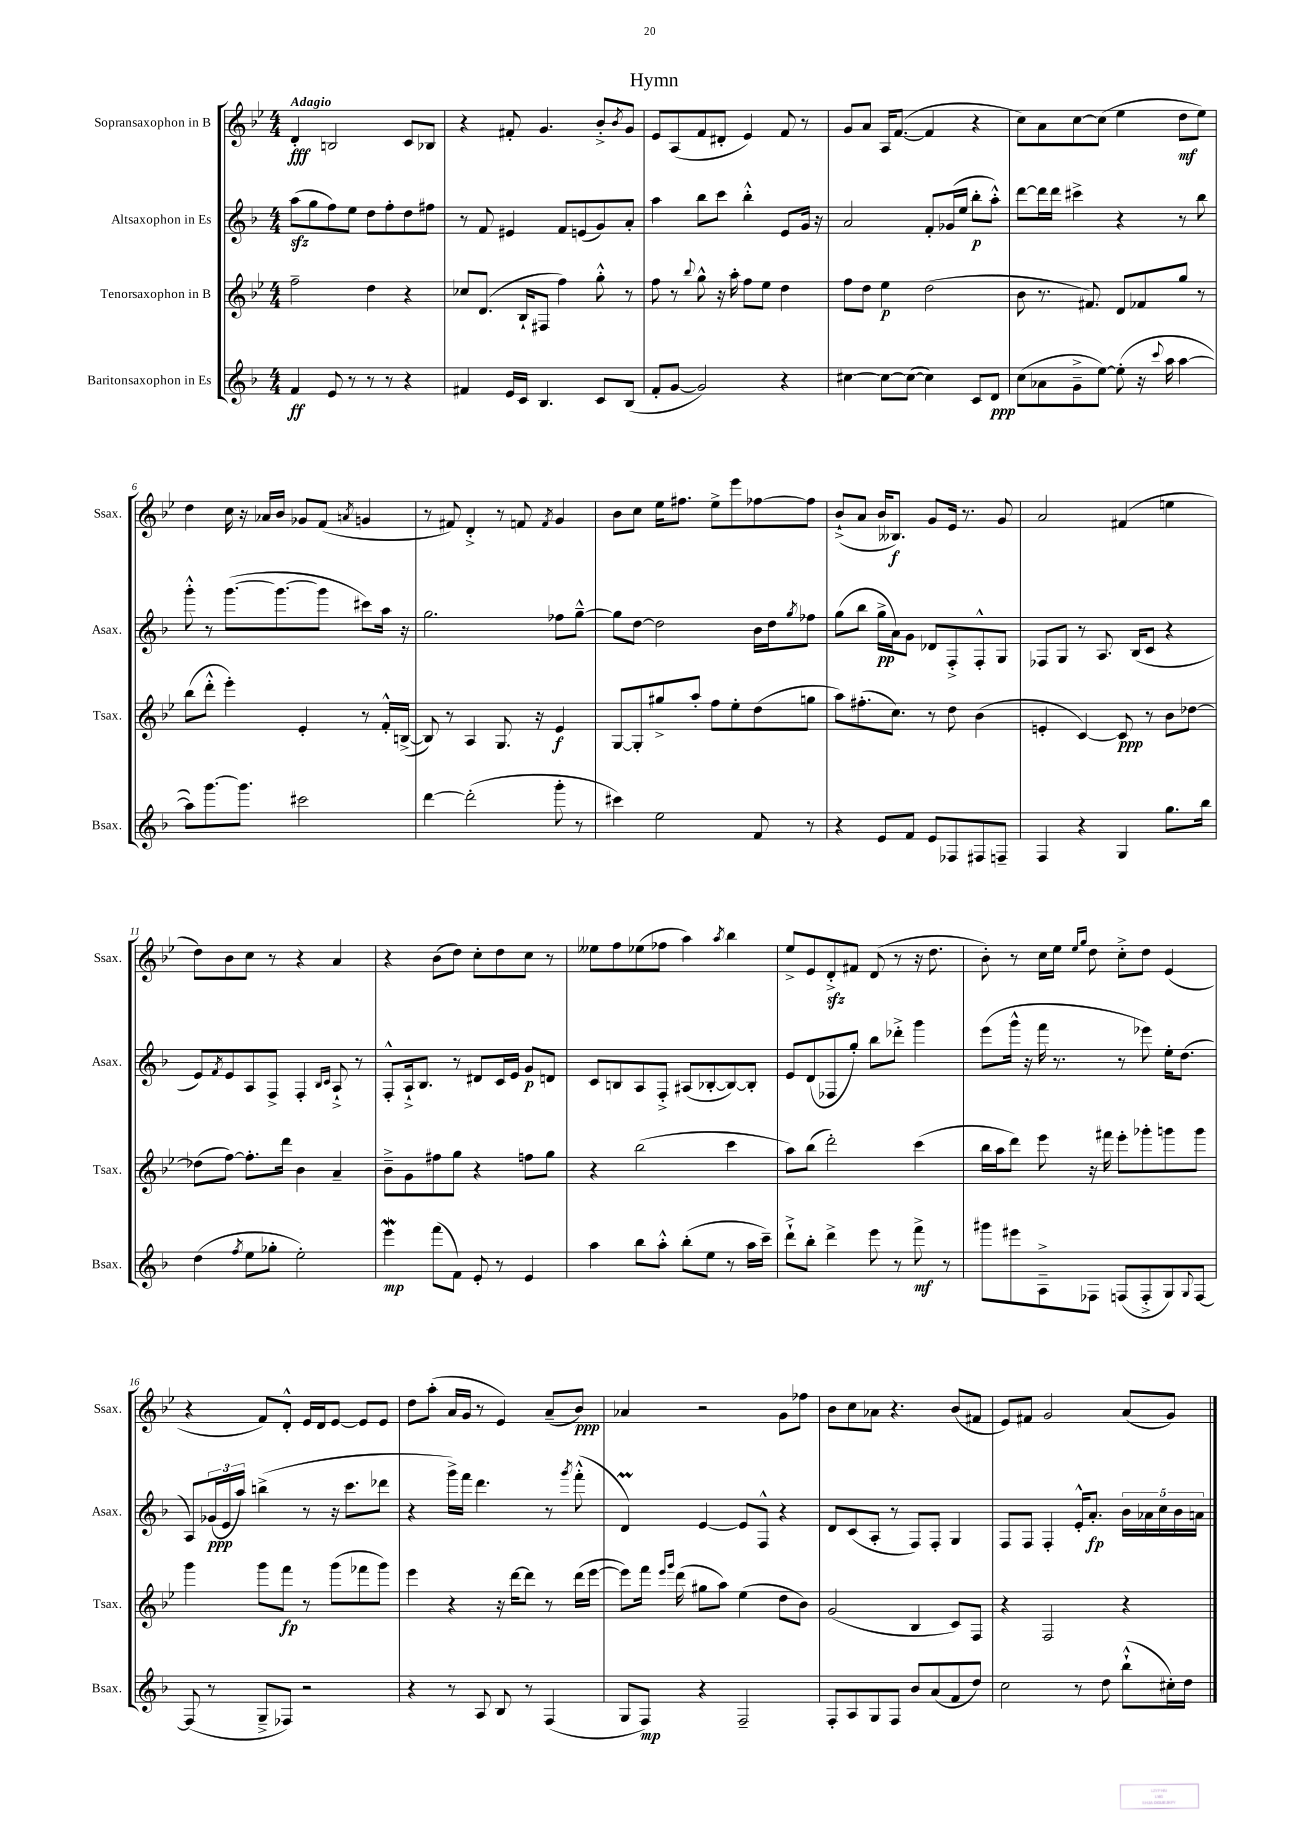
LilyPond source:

\header { title = "Hymn" }
<<
\new StaffGroup <<
\new Staff = "s0" \with { instrumentName = "Sopransaxophon in B" shortInstrumentName = "Ssax." } {
    \clef treble \key bes \major \numericTimeSignature \time 4/4 \tempo "Adagio"
    d'4-.\fff b2 c'8 bes8 |
    r4 fis'8-. g'4. bes'8-.-> \acciaccatura { bes'8 } g'8 |
    ees'8 a8( f'8 dis'8-. ees'4) f'8 r8 |
    g'8 a'8 a16 f'8.~( f'4 r4 |
    c''8) a'8 c''8~ c''8( ees''4 d''8\mf ees''8) |
    d''4 c''16 r16 aes'16 bes'16 ges'8 f'8( \acciaccatura { a'8 } g'4 |
    r8 fis'8) d'4-.-> r8 f'8 \acciaccatura { f'8 } g'4 |
    bes'8 c''8 ees''16 fis''8. ees''8-> ees'''8 fes''8~ fes''8 |
    bes'8-!->( a'8 bes'16 beses8.\f) g'8 ees'16 r8. g'8 |
    a'2 fis'4( e''4 |
    d''8) bes'8 c''8 r8 r4 a'4 |
    r4 bes'8( d''8) c''8-. d''8 c''8 r8 |
    eeses''8 f''8 ees''8( fes''8 a''4) \acciaccatura { a''8 } bes''4 |
    ees''8-> ees'8 d'8-.->\sfz fis'8 d'8( r8 r16 d''8. |
    bes'8-.) r8 c''16 ees''16 \grace { ees''16 g''16 } d''8 c''8-.-> d''8 ees'4( |
    r4 f'8) d'8-.-^ ees'16 d'16 ees'8~ ees'8 ees'8 |
    d''8 a''8-.( a'16 g'16 r8 ees'4) a'8--( bes'8\ppp) |
    aes'4 r2 g'8 fes''8 |
    bes'8 c''8 aes'8 r4. bes'8( fis'8 |
    ees'8) fis'8 g'2 a'8( g'8) \bar "|." |
}
\new Staff = "s1" \with { instrumentName = "Altsaxophon in Es" shortInstrumentName = "Asax." } {
    \clef treble \key f \major \numericTimeSignature \time 4/4
    a''8\sfz( g''8 f''8) e''8 d''8 f''8-. d''8 fis''8 |
    r8 f'8 eis'4 f'8 e'8( g'8) a'8-. |
    a''4 bes''8 c'''8 bes''4-.-^ e'8 g'16 r16 |
    a'2 f'8-. ges'16( e''16 bes''8-.\p a''8-.-^) |
    d'''8~ d'''16 d'''16 cis'''4-> r4 r8 bes''8 |
    g'''8-.-^ r8 g'''8.~( g'''8.~ g'''8 cis'''8) a''16 r16 |
    g''2. fes''8 g''8~---^ |
    g''8 d''8~ d''2 bes'16 d''16 \acciaccatura { g''8 } fes''8 |
    g''8( bes''8 g''16->\pp a'16) g'8 des'8 f8-.-> f8-.-^ g8 |
    fes8 g8 r8 a8. bes16( c'8 r4 |
    e'8) \acciaccatura { f'8 } e'8 a8 f8-> f4-. \grace { bes16 c'16 } a8-!-> r8 |
    f8-.-^ a16-!-> bes8. r8 dis'8 c'16 e'16 g'8\p d'8 |
    c'8 b8 a8 f8-.-> ais8( bes8~-. bes8~) bes8-. |
    e'8 d'8( fes8 g''8-.) bes''8 des'''8-.-> g'''4 |
    e'''8( g'''16-^ r16 f'''16 r8. r8 ees'''8) e''16-. d''8.( |
    a8) \tuplet 3/2 { ges'16\ppp( e'16 a''16) } b''4->( r8 r16 c'''8. des'''8 |
    r4 g'''16->) f'''16 d'''4. r8 \acciaccatura { g'''8 } f'''8-.-^( |
    d'4\prall) e'4~ e'8 f8-^ r4 |
    d'8 c'8( a8-. r8 f8) f8-. g4 |
    f8 f8 f4-. e'16-.-^ a'8.-.\fp \tuplet 5/4 { bes'16 aes'16 c''16 bes'16 a'16 } \bar "|." |
}
\new Staff = "s2" \with { instrumentName = "Tenorsaxophon in B" shortInstrumentName = "Tsax." } {
    \clef treble \key bes \major \numericTimeSignature \time 4/4
    f''2-- d''4 r4 |
    ces''8 d'8.( bes16-! fis8 f''4) g''8-.-^ r8 |
    f''8 r8 \appoggiatura { bes''8 } g''8-^ r16 a''16-. f''8 ees''8 d''4 |
    f''8 d''8 ees''4\p d''2( |
    bes'8 r8. fis'8.) d'8 fes'8 g''8 r8 |
    bes''8( d'''8-.-^ ees'''4-.) ees'4-. r8 f'16-.-^ b16~->( |
    b8) r8 a4 g8. r16 ees'4\f |
    g8~ g8-. gis''8-> a''8-. f''8 ees''8-. d''8( g''8 |
    a''8) fis''8.-.( c''8.) r8 d''8 bes'4( |
    e'4-. c'4~) c'8\ppp r8 bes'8 des''8~ |
    des''8( f''8~) f''8.-. d'''16 bes'4 a'4-- |
    bes'8---> g'8 fis''8 g''8 r4 f''8 g''8 |
    r4 bes''2( c'''4 |
    a''8) bes''8( d'''2-.) c'''4( |
    bes''16 a''16 d'''8) ees'''8 r16 fis'''16 ees'''8-. ges'''8-. g'''8 g'''8 |
    g'''4 g'''8 f'''8\fp r8 g'''8( fes'''8 g'''8) |
    ees'''4 r4 r16 d'''16~ d'''8 r8 d'''16( ees'''16~ |
    ees'''8) f'''16 \grace { ees'''16 g'''16 } d'''16( gis''8 a''8) ees''4( d''8 bes'8) |
    g'2( bes4 c'8) f8 |
    r4 f2 r4 \bar "|." |
}
\new Staff = "s3" \with { instrumentName = "Baritonsaxophon in Es" shortInstrumentName = "Bsax." } {
    \clef treble \key f \major \numericTimeSignature \time 4/4
    f'4\ff e'8 r8 r8 r8 r4 |
    fis'4 e'16 c'16 bes4. c'8 bes8( |
    f'8-. g'8~ g'2) r4 |
    cis''4~ cis''8~ cis''8~( cis''4) c'8 d'8\ppp |
    c''8( aes'8 g'8---> e''8~) e''8-.( r16 \appoggiatura { c'''8 } a''16 a''4~ |
    a''8) g'''8.~ g'''8. cis'''2 |
    d'''4~ d'''2-.( g'''8-. r8 |
    cis'''4) e''2 f'8 r8 |
    r4 e'8 f'8 e'8 fes8 fis8 f8-- |
    f4 r4 g4 g''8. bes''16 |
    d''4( \acciaccatura { f''8 } e''8 ges''8-. e''2-.) |
    e'''4\mordent\mp f'''8( f'8) e'8-. r8 e'4 |
    a''4 bes''8 a''8-.-^ bes''8-.( e''8 r8 a''16 c'''16--) |
    d'''8-!-> bes''8-. d'''4-> e'''8 r8 f'''8->\mf r8 |
    gis'''8 eis'''8 a8---> fes8 f8( f8-.-> g8) \appoggiatura { g8 } f8~ |
    f8( r8 g8---> fes8) r2 |
    r4 r8 a8 bes8 r8 f4( |
    g8 f8\mp) r4 f2-- |
    f8-. a8 g8 f8 bes'8 a'8( f'8 d''8) |
    c''2 r8 d''8 bes''8-!-^( cis''16-.) d''16 \bar "|." |
}
>>
>>
